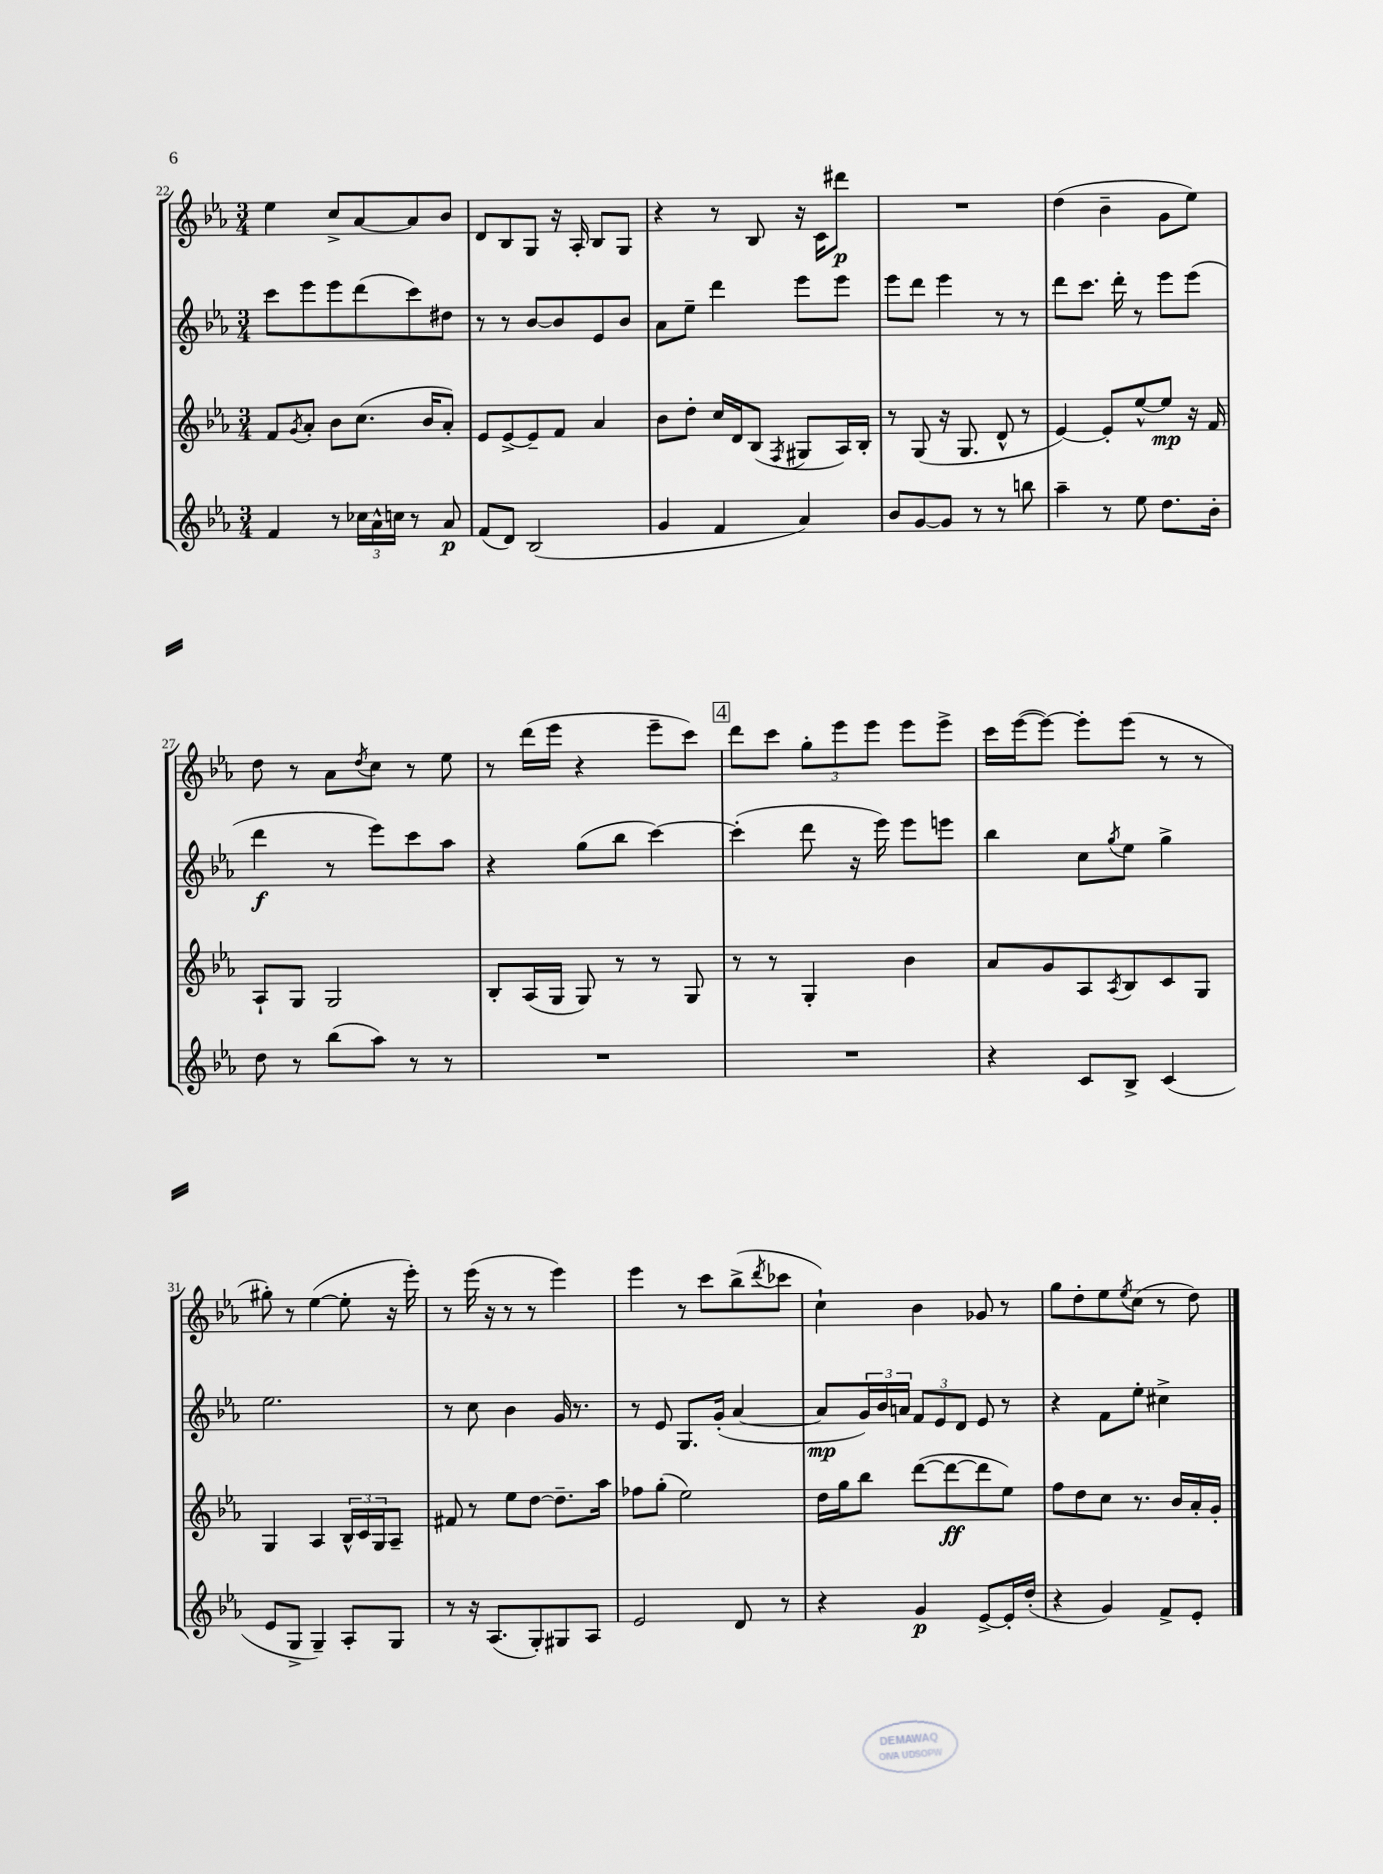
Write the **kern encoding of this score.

**kern	**kern	**kern	**kern
*staff4	*staff3	*staff2	*staff1
*clefG2	*clefG2	*clefG2	*clefG2
*k[b-e-a-]	*k[b-e-a-]	*k[b-e-a-]	*k[b-e-a-]
*M3/4	*M3/4	*M3/4	*M3/4
4f/	8f/L	8ccc\L	4ee-\
.	8qg/	.	.
.	8a-'/J	8eee-\	.
8r	8b-\L	8eee-\	8cc^/L
24cc-\LL	(8.cc\J	(8ddd\	[8a-/
24a-^^\	.	.	.
24cc\JJ	.	.	.
8r	.	8ccc\)	8a-/]
.	16b-/LK	.	.
8a-/	8a-'/J)	8dd#\J	8b-/J
=	=	=	=
(8f/L	8e-/L	8r	8d/L
8d/J)	[8e-^/	8r	8B-/
(2B-/	8e-~/]	[8b-/L	8G/J
.	8f/J	8b-/]	16r
.	.	.	16A-'/
.	4a-/	8e-/	8B-/L
.	.	8b-/J	8G/J
=	=	=	=
4g/	8b-\L	8a-\L	4r
.	8dd'\J	8ee-~\J	.
4f/	16cc/LL	4ddd\	8r
.	16d/J	.	.
.	(8B-/J	.	8B-/
.	8qF/	.	.
4a-/)	8G#/L	8eee-\L	16r
.	.	.	16c\LK
.	16A-/L)	8eee-\J	8ddd#\J
.	16B-'/JJ	.	.
=	=	=	=
8b-/L	8r	8eee-\L	2.r
[8g/	(8G/	8ddd\J	.
8g/]J	16r	4eee-\	.
.	8.G/	.	.
8r	.	.	.
8r	8d^^/	8r	.
8bb\	8r	8r	.
=	=	=	=
4aa-~\	[4e-/)	8ddd\L	(4dd\
.	.	8.ccc\J	.
8r	8e-'/]L	.	4b-~\
.	.	16ddd'\	.
8ee-\	[8ee-^^/	8r	.
8.dd\L	8ee-/]J	8eee-\L	8g\L
.	16r	(8eee-\J	8ee-\J)
16b-'\Jk	16f/	.	.
=	=	=	=
8dd\	8A-`/L	4ddd\	8dd\
8r	8G/J	.	8r
(8bb-\L	2G/	8r	8a-\L
.	.	.	8qdd/
8aa-\J)	.	8eee-\L)	8cc\J
8r	.	8ccc\	8r
8r	.	8aa-\J	8ee-\
=	=	=	=
2.r	8B-'/L	4r	8r
.	(16A-/L	.	(16ddd\LL
.	16G/JJ	.	16eee-\JJ
.	8G/)	(8gg\L	4r
.	8r	8bb-\J	.
.	8r	[4ccc\)	8eee-~\L
.	8G/	.	8ccc\J)
=	=	=	=
2.r	8r	(4ccc'\]	8ddd\L
.	8r	.	8ccc\J
.	4G'/	8ddd\	12gg'\L
.	.	.	12eee-\
.	.	16r	.
.	.	.	12eee-\J
.	.	16eee-\)	.
.	4b-\	8eee-\L	8eee-\L
.	.	8eee\J	8eee-^\J
=	=	=	=
4r	8a-/L	4bb-\	16ccc\LL
.	.	.	([16eee-\J
.	8g/	.	8eee-\_J)
8c/L	8A-/	8cc\L	8eee-'\]L
.	8qA-/	8qgg/	.
8B-^/J	8B-/	8ee-\J	(8eee-\J
(4c/	8c/	4gg^\	8r
.	8G/J	.	8r
=	=	=	=
8e-/L	4G/	2.ee-\	8gg#'\)
8G^/J	.	.	8r
4G~/)	4A-/	.	([4ee-\
8A-'/L	24B-^^/LL	.	8ee-'\]
.	24c/	.	.
.	24G/J	.	.
8G/J	8A-~/J	.	16r
.	.	.	16eee-'\)
=	=	=	=
8r	8f#/	8r	8r
16r	8r	8cc\	(16eee-\
(8.A-/L	.	.	16r
.	8ee-\L	4b-\	8r
8G'/)	[8dd\J	.	8r
8G#/	8.dd~\]L	16g/	4eee-\)
.	.	8.r	.
8A-/J	.	.	.
.	16aa-\Jk	.	.
=	=	=	=
2e-/	8ff-\L	8r	4eee-\
.	(8gg'\J	8e-/	.
.	2ee-\)	8.G/L	8r
.	.	.	8ccc\L
.	.	(16g'/Jk	.
8d/	.	[4a-/	(8bb-^\
.	.	.	8qddd/
8r	.	.	8ccc-\J
=	=	=	=
4r	16dd\LL	8a-/]L	4cc`\)
.	16gg\J	.	.
.	8bb-\J	24g/L)	.
.	.	24b-/	.
.	.	24a/JJ	.
4g/	([8ddd\L	12f/L	4b-\
.	.	12e-/	.
.	8ddd\_	.	.
.	.	12d/J	.
[8e-^/L	8ddd\]	8e-/	8g-/
16e-'/]L	8ee-\J)	8r	8r
(16dd'/JJ	.	.	.
=	=	=	=
4r	8ff\L	4r	8gg\L
.	8dd\	.	8dd'\
4g/)	8cc\J	8f\L	8ee-\
.	.	.	8qee-/
.	8.r	8ee-'\J	(8cc\J
8f^/L	.	4cc#^\	8r
.	16b-/LL	.	.
8e-'/J	16a-'/	.	8dd\)
.	16g'/JJ	.	.
==	==	==	==
*-	*-	*-	*-
